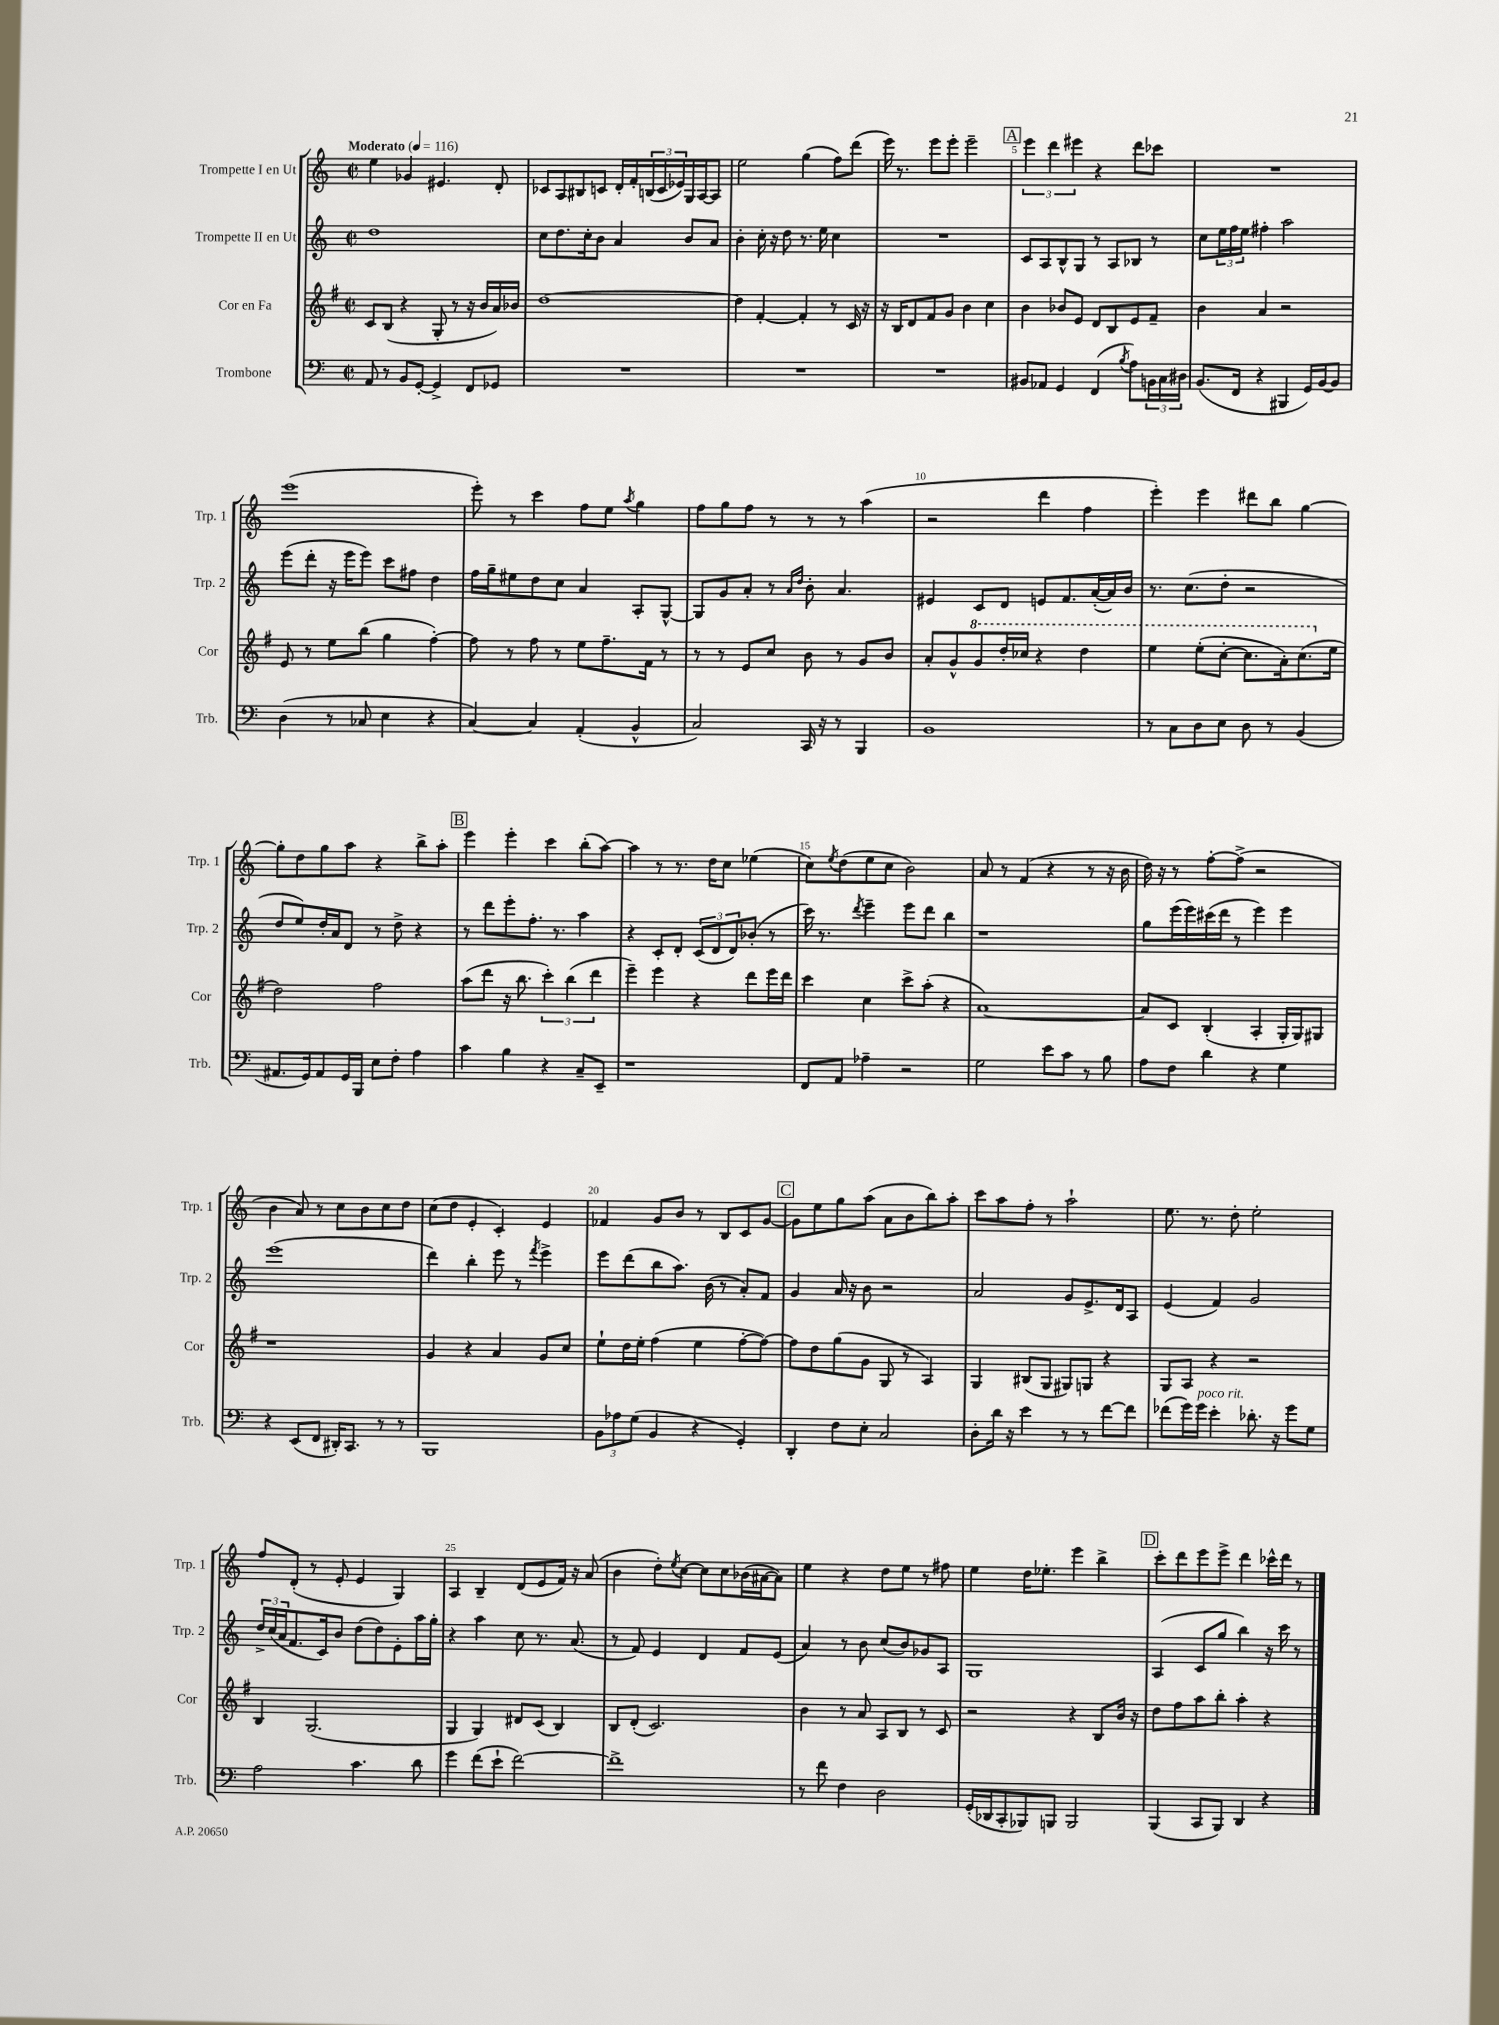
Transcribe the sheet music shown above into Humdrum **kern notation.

**kern	**kern	**kern	**kern
*part4	*part3	*part2	*part1
*staff4	*staff3	*staff2	*staff1
*I"Trombone	*I"Cor en Fa	*I"Trompette II en Ut	*I"Trompette I en Ut
*I'Trb.	*I'Cor	*I'Trp. 2	*I'Trp. 1
*clefF4	*clefG2	*clefG2	*clefG2
*k[]	*k[f#]	*k[]	*k[]
*M2/2	*M2/2	*M2/2	*M2/2
*met(c|)	*met(c|)	*met(c|)	*met(c|)
*MM116	*MM116	*MM116	*MM116
=1	=1	=1	=1
!	!	!	!LO:TX:a:B:t=Moderato
8AA/	8c/L	1dd	4ee\
8r	(8B/J	.	.
8BB/L	4r	.	4g-X/
[8GG'/J	.	.	.
4GG^/]	8G'/	.	4.e#X/
.	8r	.	.
8FF/L	16r	.	.
.	16b/LL	.	.
8GG-X/J	16a/)	.	8d'/
.	16b-X/JJ	.	.
=2	=2	=2	=2
1r	[1dd	8cc\L	8c-X/L
.	.	8.dd\	8A/
.	.	.	8B#X/
.	.	16cc'\k	.
.	.	8b\J	8cn/J
.	.	4a/	16d'/LL
.	.	.	16f'/
.	.	.	(24Bn/
.	.	.	24c/
.	.	.	24e-X/)
.	.	8b/L	16G/
.	.	.	[16A/J
.	.	8a/J	8A/J]
=3	=3	=3	=3
1r	4dd\]	4b'\	2ee\
.	[4f#'/	16cc'\	.
.	.	16r	.
.	.	8dd\	.
.	4f#'/]	8.r	(4gg\
.	.	16ee\	.
.	8r	4cc\	8ff\L)
.	16c/	.	(8ddd\J
.	16r	.	.
=4	=4	=4	=4
1r	16r	1r	16eee\)
.	16B/KL	.	8.r
.	8d/	.	.
.	8f#/	.	8eee\L
.	8g/J	.	8eee'\J
.	4b\	.	2eee~\
.	4cc\	.	.
!!LO:REH:place=s1:t=A
=5	=5	=5	=5
8BB#X/L	4b\	8c/L	6eee\
8AA-X/J	.	8A/	.
.	.	.	6ddd\
4GG/	8b-X/L	8B^^/	.
.	.	.	6eee#X\
.	8e/J	8G/J	.
(4FF/	8d/L	8r	4r
.	8B/	8A/L	.
8qB/	.	.	.
8A\L)	8e/	8B-X/J	8ddd\L
24BBn\L	8f#~/J	8r	8ccc-X\J
24C\	.	.	.
24D#X\JJ	.	.	.
=6	=6	=6	=6
(8.BB/L	4b\	8cc\L	1r
.	.	24ee\L	.
.	.	24ff\	.
16FF/Jk	.	.	.
.	.	24ee\JJ	.
4r	4a/	4ff#X'\	.
4BBB#X/	2r	2aa\	.
16GG/LL)	.	.	.
[16BB/J	.	.	.
8BB/J]	.	.	.
!!LO:LB:g=z
=7	=7	=7	=7
(4D\	8e/	(8eee\L	(1eee
.	8r	8ddd'\J	.
8r	8ee\L	16r	.
.	.	16eee\KL	.
8C-X/	(8bb\J	8eee\J)	.
4E\	4gg\	8ccc\L	.
.	.	8ff#X\J	.
4r	[4ff#'\)	4dd\	.
=8	=8	=8	=8
[4C/)	8ff#\]	16ff\LL	8eee'\)
.	.	16gg~\J	.
.	8r	8ee#X\	8r
4C/]	8ff#\	8dd\	4ccc\
.	8r	8cc\J	.
(4AA'/	8ee\L	4a/	8ff\L
.	8.ff#~\	.	8ee\J
.	.	.	8qaa/
4BB^^/	.	8A'/L	4gg\
.	16f#\Jk	.	.
.	8r	[8G^^/J	.
=9	=9	=9	=9
2C/)	8r	8G/L]	8ff\L
.	8r	8g/	8gg\
.	8e/L	8a'/J	8ff\J
.	8cc/J	8r	8r
.	.	16qqa/LL	.
.	.	16qqdd/JJ	.
16CC/	8b\	8b'\	8r
16r	.	.	.
8r	8r	4.a/	8r
4BBB/	8g/L	.	(4aa\
.	8b/J	.	.
=10	=10	=10	=10
1BB	8a'/L	4e#X/	2r
.	8g^^/	.	.
*	*8va	*	*
.	8gg/	8c/L	.
.	16ddd'/L	8d/J	.
.	16ccc-X/JJ	.	.
.	4r	8en/L	4ddd\
.	.	8.f/	.
.	4ddd\	.	4ff\
.	.	([16a'/L	.
.	.	16a/])	.
.	.	16b/JJ	.
=11	=11	=11	=11
8r	4eee\	8.r	4eee'\)
8C\L	.	.	.
.	.	(8.cc\L	.
8D\	(8eee'\L	.	4eee\
8E\J	[8ccc'\J	8dd'\J	.
8D\	8.ccc\L]	2r	8ddd#X\L
8r	.	.	8bb\J
.	16aa'\k)	.	.
(4BB/	(8.ccc\	.	[4gg\
*	*X8va	*	*
.	16ee\Jk	.	.
!!LO:LB:g=z
=12	=12	=12	=12
8.AA#X/L	2dd\)	8dd/L	8gg'\L]
.	.	8ee/)	8dd\
16GG/k)	.	.	.
8AA#/	.	16dd'/L	8gg\
.	.	16a/J	.
16GG/L	.	8d/J	8aa\J
16BBB/JJ	.	.	.
8E\L	2ff#\	8r	4r
8F'\J	.	8dd^\	.
4A\	.	4r	8bb^\L
.	.	.	8aa'\J
!!LO:REH:place=s1:t=B
=13	=13	=13	=13
4c\	(8aa\L	8r	4eee\
.	8ddd\J	8ddd\L	.
4B\	16r	8eee'\	4eee'\
.	8.bb\	.	.
.	.	8.ff'\J	.
4r	6ccc'\)	.	4ccc\
.	.	8.r	.
.	(6bb\	.	.
8C~/L	.	4aa\	(8bb'\L
.	6ddd\	.	.
8EE~/J	.	.	[8aa\J)
=14	=14	=14	=14
1r	4eee~\)	4r	4aa\]
.	4eee\	8c'/L	8r
.	.	8d'/J	8.r
.	4r	(12c/L	.
.	.	.	16dd\KL
.	.	12d/	.
.	.	.	8cc\J
.	.	12d/)	.
.	8ddd\L	(8b-X'/J	(4ee-X\
.	16eee\L	8r	.
.	16ddd\JJ	.	.
=15	=15	=15	=15
8FF/L	4ccc\	16ccc\)	8cc\L)
.	.	8.r	.
.	.	.	8qee/
8AA/J	.	.	(8dd\
.	.	8qddd/	.
4A-X~\	4cc\	4eee~\	8ee\
.	.	.	8cc\J
2r	8ccc^\L	8eee\L	2b\)
.	(8aa'\J	8ddd\J	.
.	4r	4bb\	.
=16	=16	=16	=16
2G\	[1a)	1r	8a/
.	.	.	8r
.	.	.	(4f/
8e\L	.	.	4r
8c\J	.	.	.
8r	.	.	8r
8B\	.	.	16r
.	.	.	16b\
=17	=17	=17	=17
8A\L	8a/L]	8gg\L	16dd\)
.	.	.	16r
8F\J	8c/J	(16eee\L	8r
.	.	16eee\)	.
4d\	(4B'/	(16ccc#X\	[8ff'\L
.	.	16ddd\JJ	.
.	.	8r	(8ff^\J]
4r	4A'/	4eee\)	2r
4G\	16G'/LL	4eee\	.
.	16G/J)	.	.
.	8G#X/J	.	.
!!LO:LB:g=z
=18	=18	=18	=18
4r	1r	(1eee	4b\
(8EE/L	.	.	8a/)
8FF/J	.	.	8r
16DD#X'/KL)	.	.	8cc\L
8.CC/J	.	.	.
.	.	.	8b\
8r	.	.	8cc\
8r	.	.	8dd\J
=19	=19	=19	=19
1BBB	4g/	4ddd\)	(8cc\L
.	.	.	8dd\J
.	4r	4bb'\	4e'/
.	4a/	8eee\	4c'/)
.	.	8r	.
.	.	8qfff/	.
.	8g/L	4eee^\	4e/
.	8cc/J	.	.
=20	=20	=20	=20
12BB\L	8ee`\L	8eee\L	4f-X/
12A-X\	.	.	.
.	16dd\L	(8ddd\	.
(12G\J	.	.	.
.	16ee'\JJ	.	.
4BB/	(4ff#\	8bb\	8g/L
.	.	8.aa\J)	8b/J
4r	4ee\	.	8r
.	.	(16b\	.
.	.	8r	8B/L
4GG'/)	[8ff#'\L	8a'/L)	8c/
.	8ff#\J_)	8f/J	[8g/J
!!LO:REH:place=s1:t=C
=21	=21	=21	=21
4DD'/	8ff#\L]	4g/	8g\L]
.	8dd\	.	8ee\
8F\L	(8gg\	16a/	8gg\
.	.	16r	.
8E'\J	8g\J	8b\	(8aa\J
2C/	8G/	2r	8a\L
.	8r	.	8b\
.	4A/)	.	8bb\)
.	.	.	8aa'\J
=22	=22	=22	=22
8D'\L	4G/	2a/	8ccc\L
16d\Jk	.	.	8aa\
16r	.	.	.
4e\	(8B#X/L	.	8ff'\J
.	8G/J	.	8r
8r	8G#X/L)	8g/L	2aa`\
8r	8Gn/J	8.e^/	.
[8f\L	4r	.	.
.	.	16d/k	.
8f\J]	.	8A/J	.
=23	=23	=23	=23
(8f-X\L	8G/L	(4e/	8.ee\
16g\L)	8A/J	.	.
!LO:TX:a:i:t=poco rit.	!	!	!
16g\JJ	.	.	8.r
4e'\	4r	4f/)	.
.	.	.	8dd'\
8.d-X'\	2r	2g/	2ee'\
16r	.	.	.
8g\L	.	.	.
8G\J	.	.	.
!!LO:LB:g=z
=24	=24	=24	=24
2A\	4B/	24dd^/LL	8ff/L
.	.	(24cc/	.
.	.	24a/J	.
.	.	8.f/	(8d'/J
.	(2.G/	.	8r
.	.	16c/k)	.
.	.	8b/J	8e'/
4.c\	.	(8dd\L	4e/
.	.	8dd\)	.
.	.	8e'\	4G/)
8d\	.	16aa\L	.
.	.	16gg'\JJ	.
=25	=25	=25	=25
4g\	4G/	4r	4A/
(8f\L	4G/)	4aa\	4B~/
8e`\J	.	.	.
[2f\)	8d#X/L	8cc\	(8d/L
.	(8c/J	8.r	8e/
.	4B/)	.	16f/Jk)
.	.	(8.a/	16r
.	.	.	(8a/
=26	=26	=26	=26
1f^]	8B/L	8r	4b\
.	(8d'/J	8f/)	.
.	2.c/)	4e/	8dd'\L)
.	.	.	8qee/
.	.	.	[8cc\J
.	.	4d/	8cc\L]
.	.	.	8cc\
.	.	8f/L	(16b-X\L
.	.	.	[16a#X\J
.	.	(8e/J	8a#\J])
=27	=27	=27	=27
8r	4b\	4a/)	4ee\
8f\	.	.	.
4F\	8r	8r	4r
.	8a/	8b\	.
2D\	8A/L	(8cc/L	8dd\L
.	8B/J	8b/)	8ee\J
.	8r	8g-X/	8r
.	8c/	8A/J	8ff#X\
=28	=28	=28	=28
(16GG'/LL	2r	1G	4ee\
16DD-X/J	.	.	.
8CC'/	.	.	.
8BBB-X/)	.	.	16dd\KL
.	.	.	8.ee-X'\J
8BBBn/J	.	.	.
2BBB/	4r	.	4eee\
.	8B/L	.	4bb^\
.	16b/Jk	.	.
.	16r	.	.
!!LO:REH:place=s1:t=D
=29	=29	=29	=29
(4BBB/	8dd\L	(4A/	8ccc'\L
.	8ff#\	.	8ddd\
8CC/L	8aa\	8c/L	8eee\
8BBB/J)	8bb'\J	8gg/J	8eee^\J
4DD/	4aa'\	4bb\)	4ddd\
4r	4r	16r	16ccc-X^^\LL
.	.	16ccc\	16ddd\JJ
.	.	8r	8r
==	==	==	==
*-	*-	*-	*-
